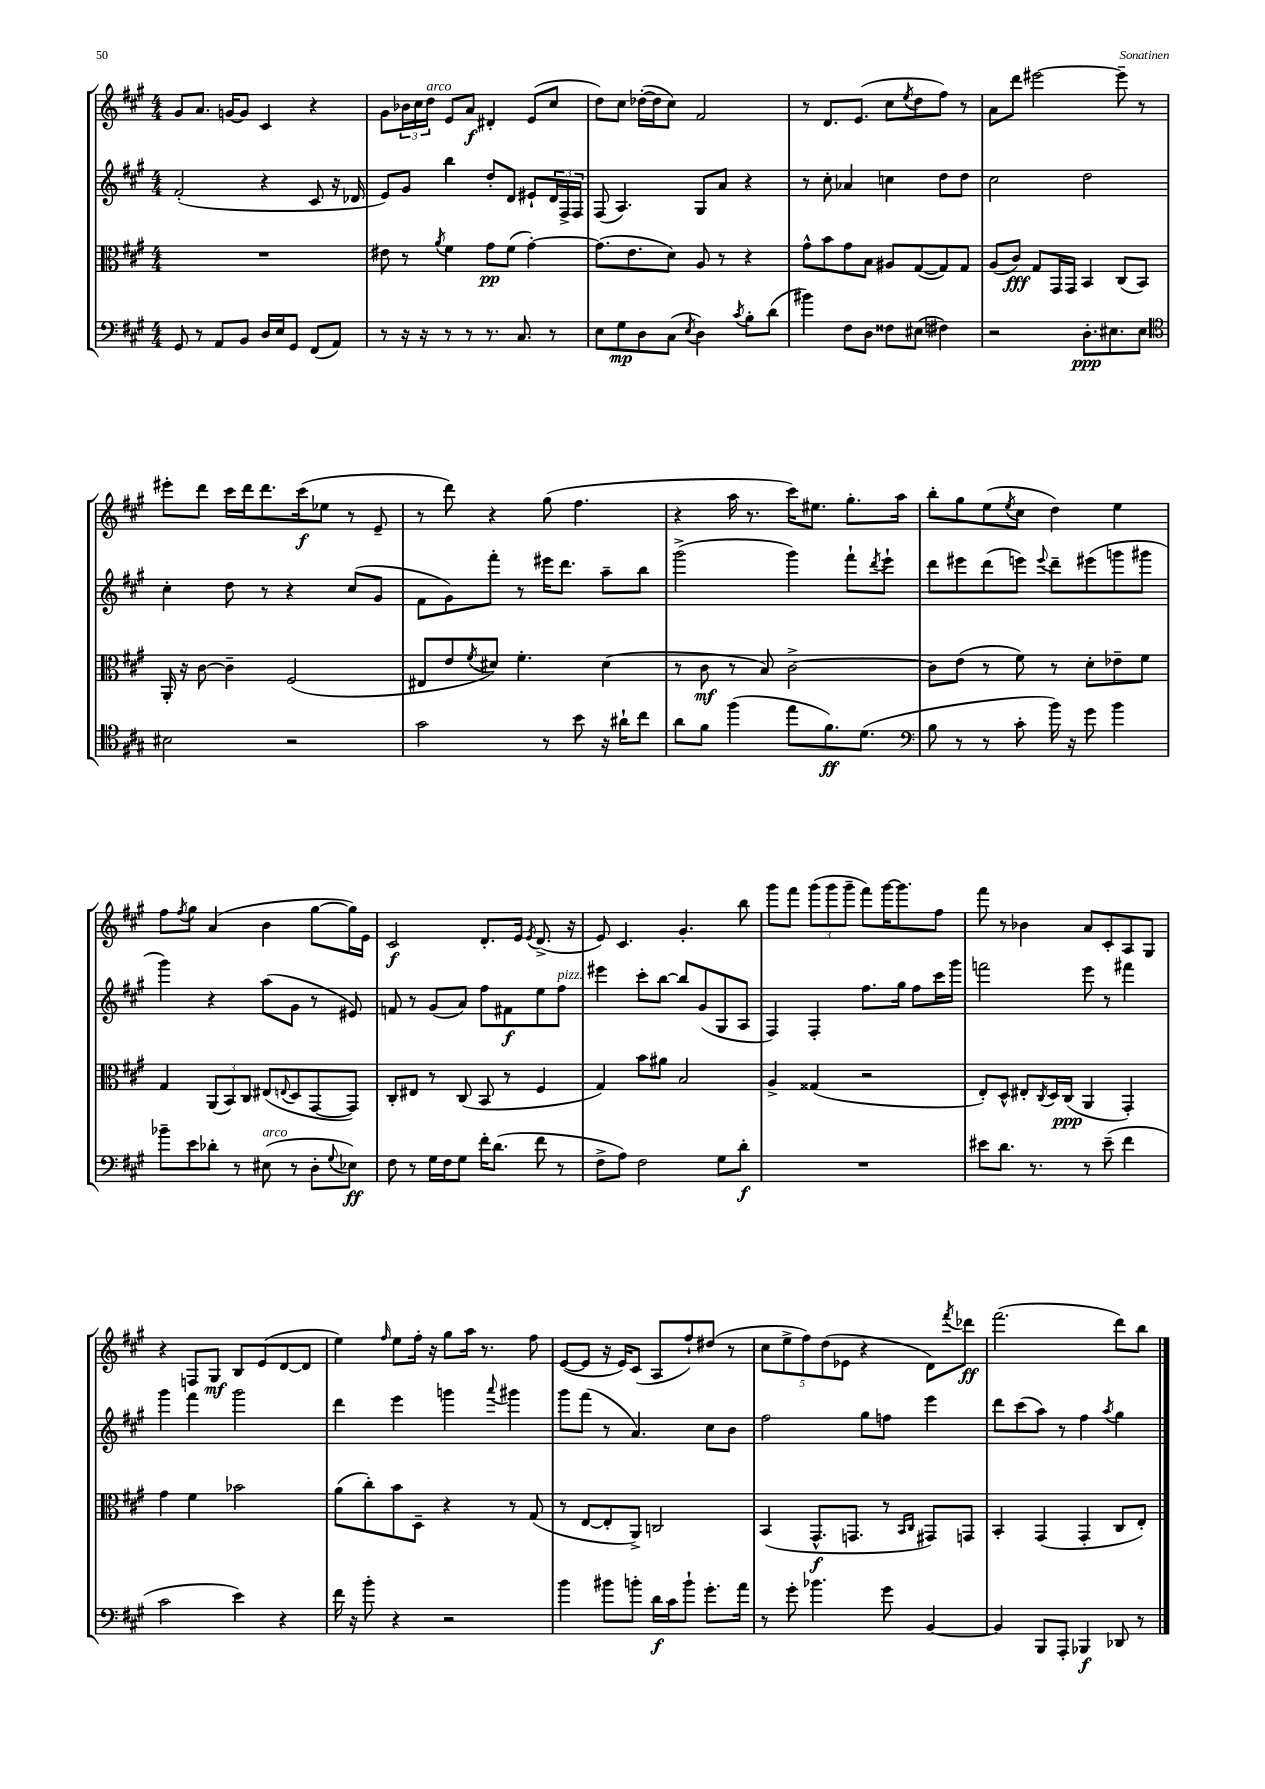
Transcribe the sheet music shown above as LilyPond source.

<<
\new StaffGroup <<
\new Staff = "s0" {
    \clef treble \key a \major \numericTimeSignature \time 4/4
    gis'8 a'8. g'16~ g'8 cis'4 r4 |
    gis'8 \tuplet 3/2 { bes'16 cis''16 d''16^\markup { \italic "arco" } } e'8 a'8\f dis'4-. e'8( cis''8 |
    d''8) cis''8 des''16~-.( des''16 cis''8) fis'2 |
    r8 d'8. e'8.( cis''8 \acciaccatura { e''8 } d''8 fis''8) r8 |
    a'8 d'''8 eis'''2~ eis'''8-- r8 |
    eis'''8-. d'''8 cis'''16 d'''16 d'''8. cis'''16\f( ees''8 r8 e'8-- |
    r8 d'''8) r4 gis''8( fis''4. |
    r4 a''16 r8. cis'''16) eis''8. gis''8.-. a''16 |
    b''8-. gis''8 e''8( \acciaccatura { e''8 } cis''8 d''4) e''4 |
    fis''8 \acciaccatura { fis''8 } gis''8 a'4( b'4 gis''8~ gis''16) e'16 |
    cis'2\f d'8.-. e'16 \acciaccatura { e'8 } d'8.->( r16 |
    e'8) cis'4. gis'4.-. b''8 |
    gis'''8 fis'''8 \tuplet 3/2 { gis'''8( gis'''8 gis'''8-- } fis'''8) gis'''16~ gis'''8. fis''8 |
    fis'''8 r8 bes'4 a'8 cis'8-. a8 gis8 |
    r4 f8 gis8\mf b8 e'8( d'8~ d'8 |
    e''4) \grace { fis''16 } e''8 fis''16-. r16 gis''8 a''16 r8. fis''8 |
    e'8~( e'8 r16 e'16) cis'8( a8 fis''8-!) dis''8( r8 |
    \tuplet 5/4 { cis''8 e''8-> fis''8) d''8( ees'8 } r4 d'8) \acciaccatura { fis'''8 } des'''8\ff |
    fis'''2.( d'''8) b''8 \bar "|." |
}
\new Staff = "s1" {
    \clef treble \key a \major \numericTimeSignature \time 4/4
    fis'2-.( r4 cis'8 r16 des'16 |
    e'8) gis'8 b''4 d''8-. d'8 eis'8-! \tuplet 3/2 { d'16 fis16-> fis16 } |
    fis8( a4.) gis8 a'8 r4 |
    r8 cis''8-. aes'4 c''4 d''8 d''8 |
    cis''2 d''2 |
    cis''4-. d''8 r8 r4 cis''8( gis'8 |
    fis'8 gis'8) fis'''8-. r8 eis'''16 d'''8. a''8-- b''8 |
    gis'''2->( gis'''4) fis'''8-! \acciaccatura { d'''8 } e'''8-! |
    d'''8 eis'''8 d'''8( e'''8) \appoggiatura { e'''8 } d'''8-- eis'''8( g'''8 gis'''8 |
    gis'''4) r4 a''8( gis'8 r8 eis'8) |
    f'8 r8 gis'8( a'8) fis''8 fis'8\f e''8 fis''8^\markup { \italic "pizz." } |
    eis'''4 cis'''8-. b''8~ b''8 gis'8( gis8 a8 |
    fis4) fis4-. fis''8. gis''16 fis''8 cis'''16 gis'''16 |
    f'''2 e'''8 r8 fis'''4 |
    gis'''4 fis'''4 gis'''2 |
    d'''4 e'''4 g'''4 \appoggiatura { a'''8 } gis'''4 |
    gis'''8 fis'''8( r8 a'4.) cis''8 b'8 |
    fis''2 gis''8 f''8 e'''4 |
    d'''8 cis'''8( a''8) r8 fis''4 \acciaccatura { a''8 } gis''4 \bar "|." |
}
\new Staff = "s2" {
    \clef alto \key a \major \numericTimeSignature \time 4/4
    R1 |
    eis'8 r8 \acciaccatura { a'8 } fis'4 gis'8\pp fis'8( gis'4~-.) |
    gis'8.( e'8. d'8) a8 r8 r4 |
    gis'8-^ b'8 gis'8 b8 ais8 gis8~( gis8) gis8 |
    a8( cis'8\fff) gis8 gis,16 gis,16 b,4 cis8( b,8) |
    a,16-. r16 cis'8~ cis'4-- fis2( |
    eis8 e'8 \acciaccatura { fis'8 } dis'8) fis'4.-. dis'4( |
    r8 cis'8\mf r8 b8) cis'2~-> |
    cis'8 e'8( r8 fis'8) r8 d'8-. ees'8-- fis'8 |
    gis4 \tuplet 3/2 { a,8( b,8) cis8 } eis8( \appoggiatura { e8 } d8 gis,8~ gis,8) |
    cis8-. eis8 r8 cis8( b,8 r8 fis4 |
    gis4) b'8 ais'8 b2 |
    a4-> gisis4( r2 |
    e8-.) d8-^ eis8-. \acciaccatura { cis8 } d16 cis16\ppp( a,4 gis,4-.) |
    gis'4 fis'4 bes'2 |
    a'8( cis''8-.) b'8 d8-- r4 r8 gis8( |
    r8 e8~ e8-. a,8->) c2 |
    b,4( gis,8.-^\f g,8. r8 \grace { b,16 cis16 } gis,8) g,8 |
    b,4-. gis,4( gis,4-. cis8 e8-.) \bar "|." |
}
\new Staff = "s3" {
    \clef bass \key a \major \numericTimeSignature \time 4/4
    gis,8 r8 a,8 b,8 d16 e16 gis,8 fis,8( a,8) |
    r8 r16 r16 r8 r8 r8. cis8. r8 |
    e8 gis8\mp d8 cis8( \acciaccatura { e8 } d4) \acciaccatura { cis'8 } b8-. d'8( |
    bis'4) fis8 d8 fisis8 eis8( fis4) |
    r2 d8.-.\ppp eis8. eis8 |
    \clef tenor bis2 r2 |
    gis'2 r8 b'8 r16 ais'16-! cis''8 |
    a'8 fis'8 fis''4( e''8 fis'8.\ff) d'8.( |
    \clef bass b8 r8 r8 cis'8-. b'16) r16 gis'8 b'4 |
    bes'8-- e'8 des'8-. r8 eis8^\markup { \italic "arco" }( r8 d8-. \appoggiatura { gis8 } ees8\ff) |
    fis8 r8 gis16 fis16 gis8 fis'16-. d'8.( fis'8 r8 |
    fis8-> a8) fis2 gis8 d'8-.\f |
    R1 |
    eis'8 d'8. r8. r8 eis'8--( fis'4 |
    cis'2 e'4) r4 |
    fis'16 r16 b'8-. r4 r2 |
    b'4 bis'8 b'8-. d'16\f cis'16 b'8-! gis'8.-. a'16 |
    r8 gis'8-. bes'4. gis'8 b,4~ |
    b,4 b,,8 a,,8-. bes,,4\f des,8 r8 \bar "|." |
}
>>
>>
\layout { \context { \Score \remove "Bar_number_engraver" } }
